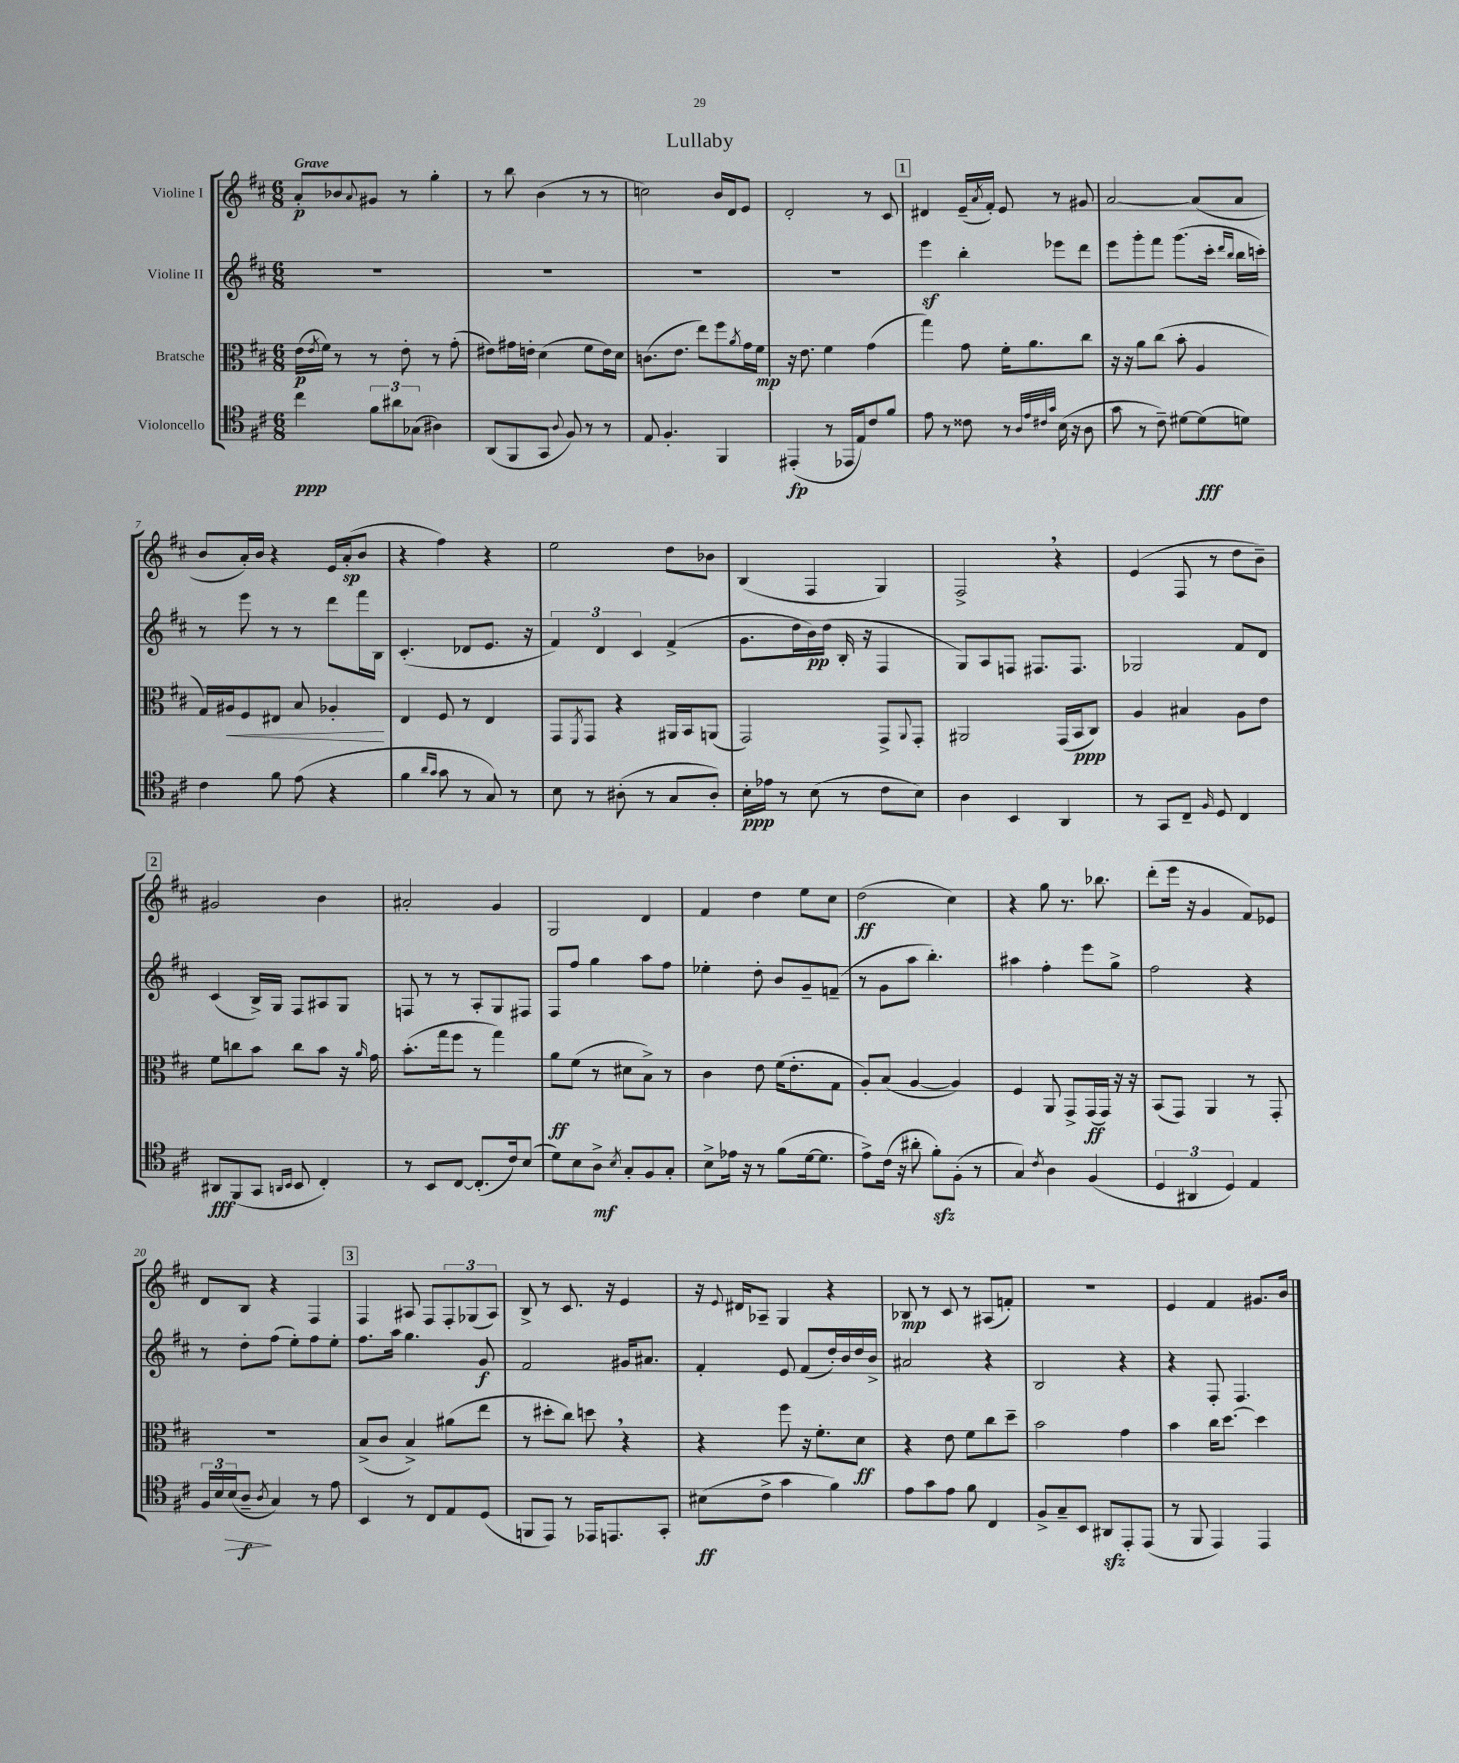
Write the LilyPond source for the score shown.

\header { title = "Lullaby" }
<<
\new StaffGroup <<
\new Staff = "s0" \with { instrumentName = "Violine I" } {
    \clef treble \key d \major \numericTimeSignature \time 6/8 \tempo "Grave"
    a'8-.\p bes'8 \appoggiatura { a'8 } gis'8 r8 g''4-. |
    r8 b''8 b'4( r8 r8 |
    c''2) b'16 d'16 e'8 |
    d'2-. r8 cis'8 |
    \mark \markup { \box "1" } dis'4 e'16--( \acciaccatura { a'8 } fis'16-.) e'8 r8 gis'8 |
    a'2~ a'8( a'8 |
    b'8 a'16-.) b'16 r4 e'16 a'16-.\sp( b'8 |
    r4 fis''4) r4 |
    e''2 d''8 bes'8 |
    b4( fis4 g4) |
    fis2-> \breathe r4 |
    e'4( fis8 r8 d''8 b'8--) |
    \mark \markup { \box "2" } gis'2 b'4 |
    ais'2-. g'4 |
    g2 d'4 |
    fis'4 d''4 e''8 cis''8 |
    d''2\ff( cis''4) |
    r4 g''8 r8. bes''8. |
    d'''8-.( e'''16 r16 g'4 fis'8) ees'8 |
    d'8 b8 r4 fis4 |
    \mark \markup { \box "3" } fis4 ais8 fis8 \tuplet 3/2 { fis8-. ges8( ais8) } |
    b8-> r8 cis'8. r16 e'4 |
    r16 \appoggiatura { e'8 } dis'16 aes8-- g4 r4 |
    bes8\mp r8 cis'8 r8 ais8( f'8-.) |
    R2. |
    e'4 fis'4 gis'8. b'16 \bar "|." |
}
\new Staff = "s1" \with { instrumentName = "Violine II" } {
    \clef treble \key d \major \numericTimeSignature \time 6/8
    R2. |
    R2. |
    R2. |
    R2. |
    \mark \markup { \box "1" } e'''4\sf b''4-. ees'''8 d'''8 |
    e'''8 g'''8-. fis'''8 g'''8.( cis'''16-. \grace { d'''16 b''16 } b''16 c'''16-.) |
    r8 e'''8 r8 r8 d'''8 fis'''16 b16 |
    cis'4.-.( des'8 e'8. r16 |
    \tuplet 3/2 { fis'4) d'4 cis'4 } fis'4->( |
    g'8. d''16 b'16\pp) d''16( b16-. r16 fis4 |
    g8) a8 f8 fis8. fis8. |
    ges2 fis'8 d'8 |
    \mark \markup { \box "2" } cis'4( b16->) g16 fis8 ais8 g8 |
    f8 r8 r8 a8-. g8 fis8 |
    fis8 fis''8 g''4 a''8 fis''8 |
    ees''4-. d''8-. b'8 g'8-- f'8--( |
    r8 g'8 a''8 b''4.-.) |
    ais''4 fis''4-. e'''8 g''8-> |
    fis''2 r4 |
    r8 d''8-. fis''8( e''8-.) fis''8 e''8-. |
    \mark \markup { \box "3" } fis''8. a''16 g''4. g'8\f |
    fis'2 gis'16 ais'8. |
    fis'4-. e'8 fis'8( d''16-.) b'16 d''16 b'16-> |
    ais'2 r4 |
    b2 r4 |
    r4 fis8-. fis4. \bar "|." |
}
\new Staff = "s2" \with { instrumentName = "Bratsche" } {
    \clef alto \key d \major \numericTimeSignature \time 6/8
    e'16\p( \acciaccatura { e'8 } fis'16) r8 r8 e'8-. r8 g'8-.( |
    eis'8) gis'16 e'16-. d'4( fis'8 e'16) d'16 |
    c'8.( e'8. e''8) fis''8 \acciaccatura { a'8 } g'16 fis'16\mp |
    r16 e'8. fis'4 g'4( |
    \mark \markup { \box "1" } g''4) g'8 fis'16-. a'8. cis''8 |
    r16 r16 a'8 cis''8( b'8-. a4 |
    g16) ais16\< fis8 eis8 b8 aes4-.\! |
    e4 fis8 r8 e4 |
    g,8 \acciaccatura { fis,8 } g,8 r4 ais,16 b,16 a,8( |
    g,2) g,8-> \appoggiatura { a,8 } g,8-. |
    ais,2 g,16( b,16\ppp cis8) |
    a4 bis4 a8 e'8 |
    \mark \markup { \box "2" } fis'8 c''8 b'8 c''8 b'8 r16 \grace { a'16 } g'16 |
    b'8.-.( g''16 fis''8 r8 g''4) |
    a'8\ff fis'8( r8 dis'8 b8->) r8 |
    cis'4 e'8 fis'16( e'8.-. g8 |
    a8-.) b8( a4~ a4) |
    fis4 a,8 g,8-> g,16\ff( g,16) r16 r16 |
    b,8( g,8) a,4 r8 g,8-. |
    R2. |
    \mark \markup { \box "3" } b8->( cis'8 b4->) ais'8( e''8 |
    r8 dis''8-. cis''8) d''8 \breathe r4 |
    r4 fis''8 r16 fis'8.-. d'8\ff |
    r4 e'8 fis'8 cis''8 d''8-- |
    b'2 g'4 |
    b'4 cis''16 d''8.~ d''4 \bar "|." |
}
\new Staff = "s3" \with { instrumentName = "Violoncello" } {
    \clef tenor \key d \major \numericTimeSignature \time 6/8
    cis''4\ppp \tuplet 3/2 { fis'8 ais'8 ges8( } ais4) |
    a,8( fis,8 g,8 \appoggiatura { a8 } fis8) r8 r8 |
    e8 fis4.-. fis,4 |
    eis,4-.\fp( r8 ees,16 e16) cis'8 fis'8 |
    \mark \markup { \box "1" } e'8 r8 cisis'8 r8 \grace { a32 e'32 cis'32 g'32 } b16( r16 a8 |
    g'8 r8 cis'8--) dis'8~ dis'8\fff( d'8) |
    cis'4 fis'8 e'8( r4 |
    fis'4 \grace { a'16 g'16 } g'8 r8 g8) r8 |
    b8 r8 ais8-.( r8 g8 ais8-.) |
    b16-.\ppp ees'16 r8 b8( r8 cis'8 b8) |
    a4 b,4 a,4 |
    r8 g,8 cis8-- \grace { fis16 } d8 cis4 |
    \mark \markup { \box "2" } ais,8\fff fis,8( g,8 \grace { a,16 b,16 } b,8 cis4-.) |
    r8 b,8 cis8~ cis8.-.( cis'16) b8( |
    d'8) b8 a8->\mf \acciaccatura { b8 } g8-. fis8 g8-. |
    b8-> ees'16 r16 r8 fis'8( d'16~ d'8. |
    e'8->) cis'16( r16 ais'8-. fis'8-.\sfz) fis8-.( r8 |
    g4) \acciaccatura { cis'8 } a4 fis4( |
    \tuplet 3/2 { d4 ais,4 d4) } e4 |
    \tuplet 3/2 { fis16 b16 b16\>( } a8--\f\! \acciaccatura { a8 } g4) r8 e'8 |
    \mark \markup { \box "3" } b,4 r8 cis8 e8 d8( |
    f,8 e,8) r8 ees,16 e,8. g,8-. |
    bis8\ff( cis'8-> g'4 fis'4) |
    e'8 g'8 e'8 fis'8 cis4 |
    fis8-> g8-- b,8 ais,8\sfz e,8-. e,8( |
    r8 fis,8 e,4) e,4 \bar "|." |
}
>>
>>
